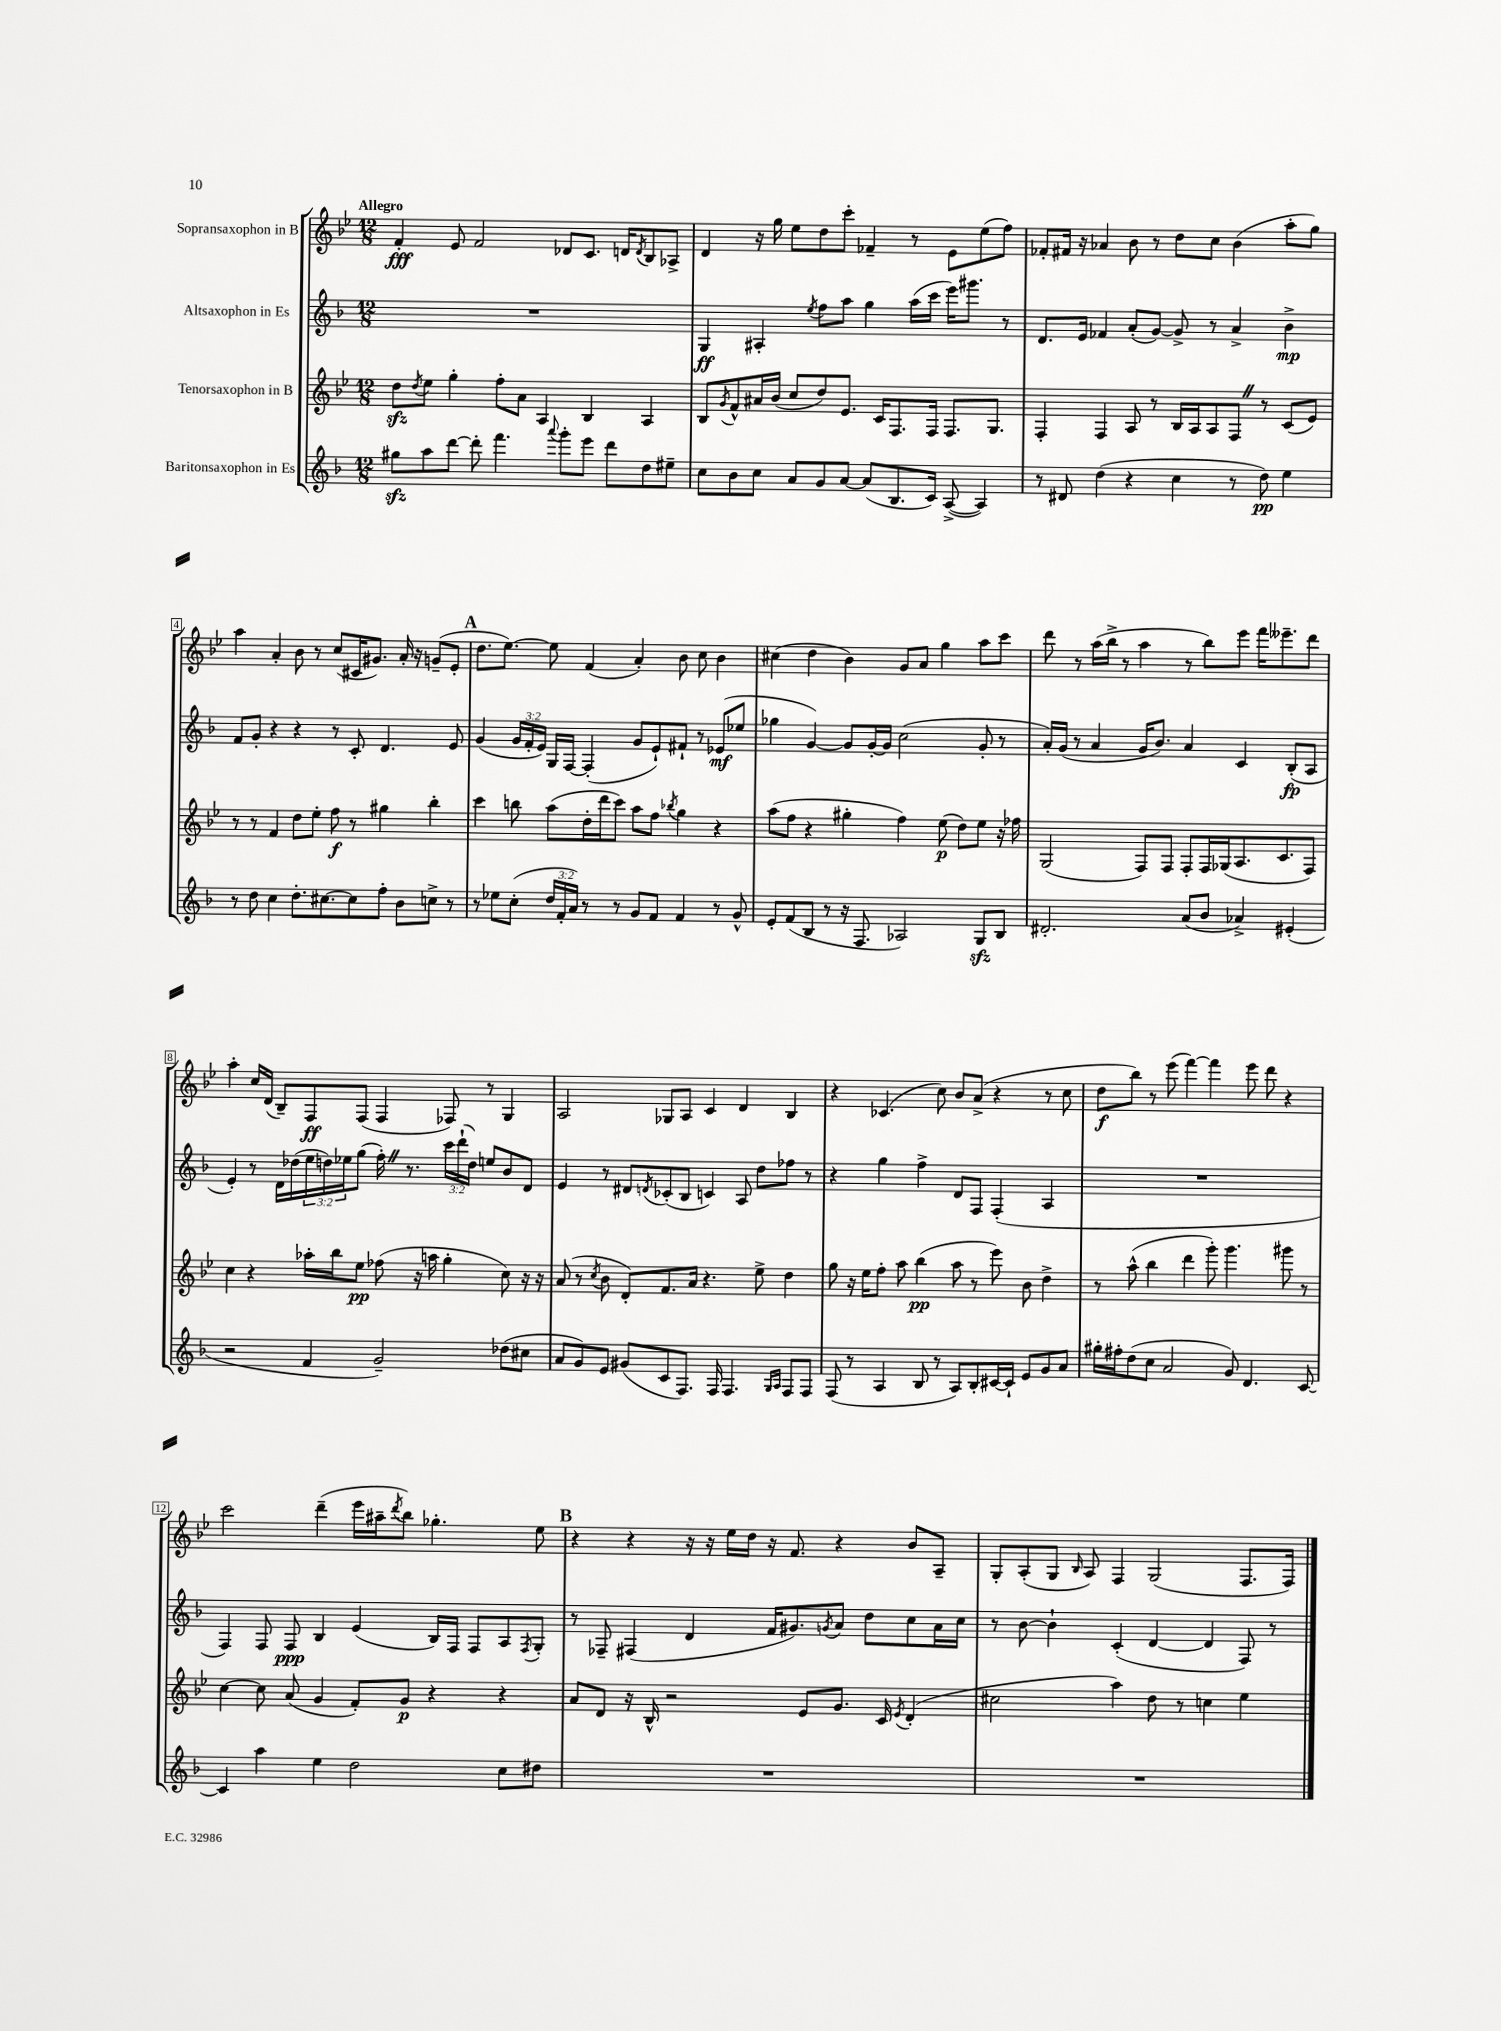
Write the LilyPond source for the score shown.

<<
\new StaffGroup <<
\new Staff = "s0" \with { instrumentName = "Sopransaxophon in B" } {
    \clef treble \key bes \major \numericTimeSignature \time 12/8 \tempo "Allegro"
    f'4-.\fff ees'8 f'2 des'8 c'8. d'16 \acciaccatura { d'8 } bes8 aes8-> |
    d'4 r16 g''16 ees''8 d''8 c'''8-. fes'4-- r8 ees'8 ees''8( f''8) |
    fes'8-. fis'16 r16 aes'4 bes'8 r8 d''8 c''8 bes'4( a''8-. g''8) |
    a''4 a'4-. bes'8 r8 c''8( cis'16 gis'8.) a'16-. r16 g'8--( ees'8-. |
    \mark \markup { \bold "A" } d''8. ees''8.~) ees''8 f'4( a'4-.) bes'8 c''8 bes'4 |
    cis''4( d''4 bes'4) g'8 a'8 g''4 a''8 c'''8 |
    d'''8 r8 a''16( bes''16-> r8 a''4 r8 bes''8) ees'''8 f'''16 eeses'''8.-- d'''8 |
    a''4-. c''16 d'16( bes8--) f8\ff f8( f4 fes8) r8 g4 |
    a2 ges8 a8 c'4 d'4 bes4 |
    r4 ces'4.( c''8) bes'8 a'8->( r4 r8 c''8 |
    d''8\f bes''8) r8 ees'''8( f'''4~) f'''4 ees'''8 d'''8 r4 |
    c'''2 d'''4--( ees'''16 ais''16-- \acciaccatura { d'''8 } bes''8) ges''4.-. ees''8 |
    \mark \markup { \bold "B" } r4 r4 r16 r16 ees''16 d''16 r16 f'8. r4 bes'8 a8-- |
    g8-. a8-.( g8 \grace { bes16 } a8) f4 g2( f8. f16) \bar "|." |
}
\new Staff = "s1" \with { instrumentName = "Altsaxophon in Es" } {
    \clef treble \key f \major \numericTimeSignature \time 12/8 \override Staff.TupletNumber.text = #tuplet-number::calc-fraction-text
    R1. |
    g4\ff ais4-. \acciaccatura { e''8 } f''8 a''8 g''4 a''16( c'''16 e'''16) gis'''8. r8 |
    d'8. e'16 fes'4 a'8-.( g'8~) g'8-> r8 a'4-> bes'4->\mp |
    f'8 g'8-. r4 r4 r8 c'8-. d'4. e'8 |
    \mark \markup { \bold "A" } g'4( \tuplet 3/2 { g'16 f'16-. e'16) } g16 f16~ f4-.( g'8 e'8-!) fis'8-! r8 ees'8\mf( ees''8 |
    ges''4 g'4~) g'8 g'16~-. g'16 c''2( g'8-. r8 |
    a'16-.) g'16( r8 a'4 g'16 bes'8.) a'4 c'4 bes8-.\fp( a8 |
    e'4-.) r8 d'16 des''16( \tuplet 3/2 { e''16 d''16) ees''16 } g''8( f''16-.) \once \override BreathingSign.text = \markup { \musicglyph "scripts.caesura.straight" } \breathe r8. \tuplet 3/2 { c'''16 d'''16-!( d''16) } e''8 bes'8 d'8 |
    e'4 r8 dis'8 \acciaccatura { d'8 } ces'8-.( bes8 c'4) a8 d''8 fes''8 r8 |
    r4 g''4 f''4-> d'8 f8 f4-.( a4 |
    R1. |
    f4) f8 f8\ppp bes4 e'4( bes16) f16 f8 a8 \acciaccatura { f8 } g8-. |
    \mark \markup { \bold "B" } r8 fes8-- fis4( d'4 f'16 gis'8.) \acciaccatura { g'8 } a'8 d''8 c''8 a'16 c''16 |
    r8 bes'8~ bes'4-! c'4-.( d'4~ d'4 f8) r8 \bar "|." |
}
\new Staff = "s2" \with { instrumentName = "Tenorsaxophon in B" } {
    \clef treble \key bes \major \numericTimeSignature \time 12/8
    d''8\sfz \acciaccatura { d''8 } ees''8 g''4-. f''8-. a'8 a4 bes4 a4 |
    bes8 \acciaccatura { g'8 } f'8-^ ais'16 bes'16( c''8 d''8) ees'8. c'16 f8. f16 f8. g8. |
    f4-. f4 a8 r8 bes16 a16 a8 f8 \once \override BreathingSign.text = \markup { \musicglyph "scripts.caesura.straight" } \breathe r8 c'8( ees'8) |
    r8 r8 f'4 d''8 ees''8-. f''8\f r8 gis''4 bes''4-. |
    \mark \markup { \bold "A" } c'''4 b''8 a''8( d''16-. d'''16 c'''8) a''8 f''8 \acciaccatura { bes''8 } g''4 r4 |
    a''8( f''8 r4 gis''4-. f''4) ees''8\p( d''8) ees''8 r16 fes''16 |
    g2( f8) f8 f8-. f16 ges16( a8. c'8. f8) |
    c''4 r4 aes''16-. bes''16 ees''8\pp fes''8( r16 a''16 g''4-. c''8) r16 r16 |
    a'8( r8 \acciaccatura { c''8 } bes'8 d'8-.) f'8. a'16 r4. ees''8-> d''4 |
    g''8 r16 ees''16 f''8-. a''8 bes''4\pp( a''8 r8 ees'''8) bes'8 d''4-> |
    r8 a''8-^( bes''4 d'''4 g'''8-.) g'''4. gis'''8 r8 |
    c''4~ c''8 a'8( g'4 f'8-.) g'8\p r4 r4 |
    \mark \markup { \bold "B" } a'8 d'8 r16 bes16-^ r2 ees'8 g'8. c'16 \acciaccatura { ees'8 } d'4-.( |
    cis''2 a''4) d''8 r8 c''4 ees''4 \bar "|." |
}
\new Staff = "s3" \with { instrumentName = "Baritonsaxophon in Es" } {
    \clef treble \key f \major \numericTimeSignature \time 12/8 \override Staff.TupletNumber.text = #tuplet-number::calc-fraction-text
    gis''8\sfz a''8 d'''8~ d'''8-. f'''4. \appoggiatura { a'''8 } g'''8-. e'''8 d'''8 d''8 eis''8-- |
    c''8 bes'8 c''8 a'8 g'8 a'8~ a'8( bes8. c'16) a8~->( a4) |
    r8 dis'8 d''4( r4 c''4 r8 d''8\pp) e''4 |
    r8 d''8 c''4 d''8.-. cis''8.~ cis''8 f''8-. bes'8 c''8-> r8 |
    \mark \markup { \bold "A" } r8 ees''8 c''8-.( \tuplet 3/2 { d''16 f'16-. a'16) } r8 r8 g'8 f'8 f'4 r8 g'8-^ |
    e'8-. f'8( bes8 r8 r16 f8. aes2) g8\sfz bes8 |
    dis'2.-. a'8( bes'8 aes'4->) eis'4-.( |
    r2 f'4 g'2--) des''8( cis''8 |
    a'8 g'8) e'8 gis'8( c'8 f8.) f16 f4. \grace { g16 a16 } f8 f8 |
    f8( r8 a4 bes8 r8 a8) bes8-. cis'16~ cis'16-! e'8 g'8 a'8 |
    gis''16-. fis''16-. d''8( c''8 a'2 g'8) d'4. c'8~ |
    c'4 a''4 e''4 d''2 c''8 dis''8 |
    \mark \markup { \bold "B" } R1. |
    R1. \bar "|." |
}
>>
>>
\layout { \context { \Score \override BarNumber.stencil = #(make-stencil-boxer 0.1 0.3 ly:text-interface::print) } }
